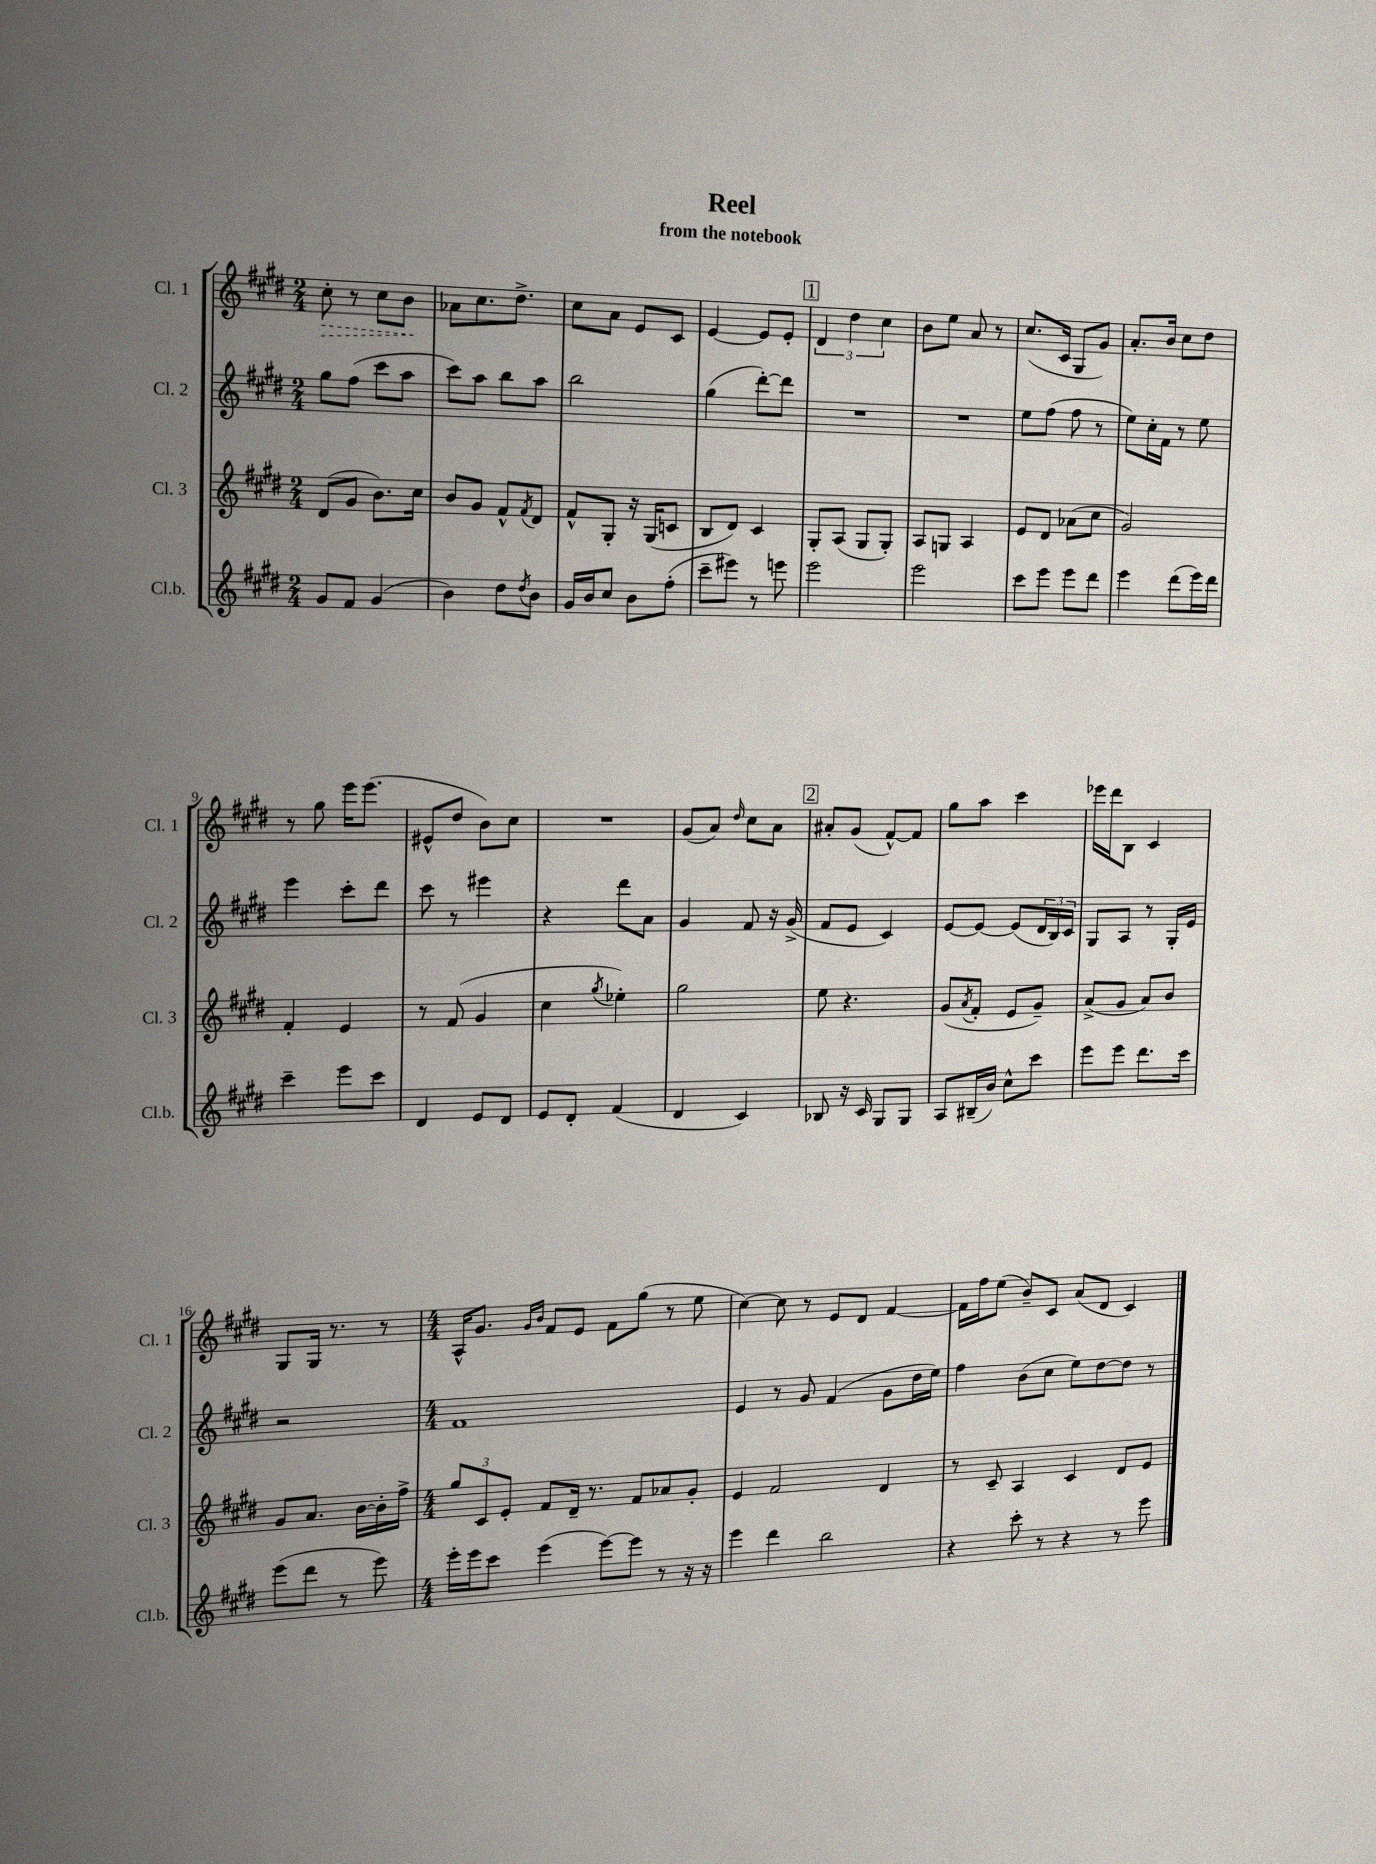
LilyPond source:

\header { title = "Reel" subtitle = "from the notebook" }
<<
\new StaffGroup <<
\new Staff = "s0" \with { instrumentName = "Cl. 1" shortInstrumentName = "Cl. 1" } {
    \clef treble \key e \major \numericTimeSignature \time 2/4
    \once \override Hairpin.style = #'dashed-line cis''8-.\> r8 cis''8 b'8\! |
    aes'8 cis''8. dis''8.-> |
    cis''8 a'8 e'8 cis'8 |
    e'4~ e'8 e'8-. |
    \mark \markup { \box "1" } \tuplet 3/2 { dis'4 dis''4 cis''4 } |
    b'8 e''8 a'8 r8 |
    cis''8.( cis'16 gis8 gis'8) |
    a'8.-. b'16 cis''8 dis''8 |
    r8 gis''8 e'''16 e'''8.( |
    eis'8-^ dis''8 b'8) cis''8 |
    R2 |
    gis'8( a'8) \grace { dis''16 } cis''8 a'8 |
    \mark \markup { \box "2" } ais'8-. gis'8( fis'8~-^) fis'8 |
    gis''8 a''8 cis'''4 |
    ees'''16 dis'''16 b8 cis'4 |
    gis8 gis16 r8. r8 |
    \numericTimeSignature \time 4/4 a16-^ gis'8. \grace { gis'16 b'16 } fis'8 e'8 fis'8 gis''8( r8 e''8 |
    cis''4~) cis''8 r8 e'8 dis'8 fis'4~ |
    fis'16 fis''16 e''8( b'8--) cis'8 a'8( dis'8 cis'4) \bar "|." |
}
\new Staff = "s1" \with { instrumentName = "Cl. 2" shortInstrumentName = "Cl. 2" } {
    \clef treble \key e \major \numericTimeSignature \time 2/4
    gis''8 fis''8( cis'''8 a''8 |
    cis'''8) a''8 b''8 a''8 |
    b''2 |
    gis''4( dis'''8~-.) dis'''8 |
    \mark \markup { \box "1" } R2 |
    R2 |
    e''8 fis''8( fis''8 r8 |
    e''8) cis''16-. fis'16 r8 e''8 |
    e'''4 cis'''8-. dis'''8 |
    cis'''8 r8 eis'''4 |
    r4 dis'''8 a'8 |
    gis'4 fis'8 r16 gis'16->( |
    \mark \markup { \box "2" } fis'8 e'8 cis'4) |
    e'8~ e'8~ e'8( \tuplet 3/2 { dis'16 b16) cis'16 } |
    gis8 a8 r8 gis16-. e'16 |
    r2 |
    \numericTimeSignature \time 4/4 fis'1 |
    e'4 r8 gis'8 fis'4( gis'8 dis''16 e''16) |
    fis''4 b'8( cis''8 e''8) dis''8~ dis''8 r8 \bar "|." |
}
\new Staff = "s2" \with { instrumentName = "Cl. 3" shortInstrumentName = "Cl. 3" } {
    \clef treble \key e \major \numericTimeSignature \time 2/4
    dis'8( gis'8 b'8.) cis''16 |
    b'8 gis'8 fis'8-^ \acciaccatura { fis'8 } dis'8 |
    fis'8-^ gis8-. r16 gis16( c'8 |
    b8 dis'8) cis'4 |
    \mark \markup { \box "1" } gis8-. a8( gis8 gis8-.) |
    a8 g8 a4 |
    e'8 dis'8 aes'8( cis''8 |
    gis'2) |
    fis'4-. e'4 |
    r8 fis'8( gis'4 |
    cis''4 \acciaccatura { gis''8 } ees''4-.) |
    gis''2 |
    \mark \markup { \box "2" } e''8 r4. |
    gis'8( \acciaccatura { a'8 } fis'8-. e'8 gis'8--) |
    a'8->( gis'8 a'8) b'8 |
    gis'8 a'8. b'16~ b'16-. fis''16-> |
    \numericTimeSignature \time 4/4 \tuplet 3/2 { gis''8 cis'8 e'8-. } fis'8 dis'16-- r8. fis'8 aes'8 gis'8-. |
    e'4 fis'2 dis'4 |
    r8 cis'8-- a4 cis'4 dis'8 e'8 \bar "|." |
}
\new Staff = "s3" \with { instrumentName = "Cl.b." shortInstrumentName = "Cl.b." } {
    \clef treble \key e \major \numericTimeSignature \time 2/4
    gis'8 fis'8 gis'4( |
    b'4) dis''8 \acciaccatura { dis''8 } b'8 |
    gis'16 b'16 cis''8 b'8 fis''8-.( |
    cis'''8-- eis'''8) r8 e'''8 |
    \mark \markup { \box "1" } e'''2 |
    e'''2 |
    cis'''8 e'''8 e'''8 dis'''8 |
    e'''4 dis'''8( e'''16) dis'''16 |
    cis'''4-- e'''8 cis'''8 |
    dis'4 e'8 dis'8 |
    e'8 dis'8-. fis'4( |
    dis'4 cis'4) |
    \mark \markup { \box "2" } bes8 r16 cis'16 gis8 gis8 |
    a8 bis16--( b'16) cis''8-^ cis'''8 |
    e'''8 e'''8 dis'''8. cis'''16 |
    e'''8( dis'''8 r8 e'''8) |
    \numericTimeSignature \time 4/4 e'''16-. e'''16 cis'''8 e'''4( e'''8~) e'''8 r8 r16 r16 |
    e'''4 dis'''4 b''2 |
    r4 cis'''8-. r8 r4 r8 e'''8 \bar "|." |
}
>>
>>
